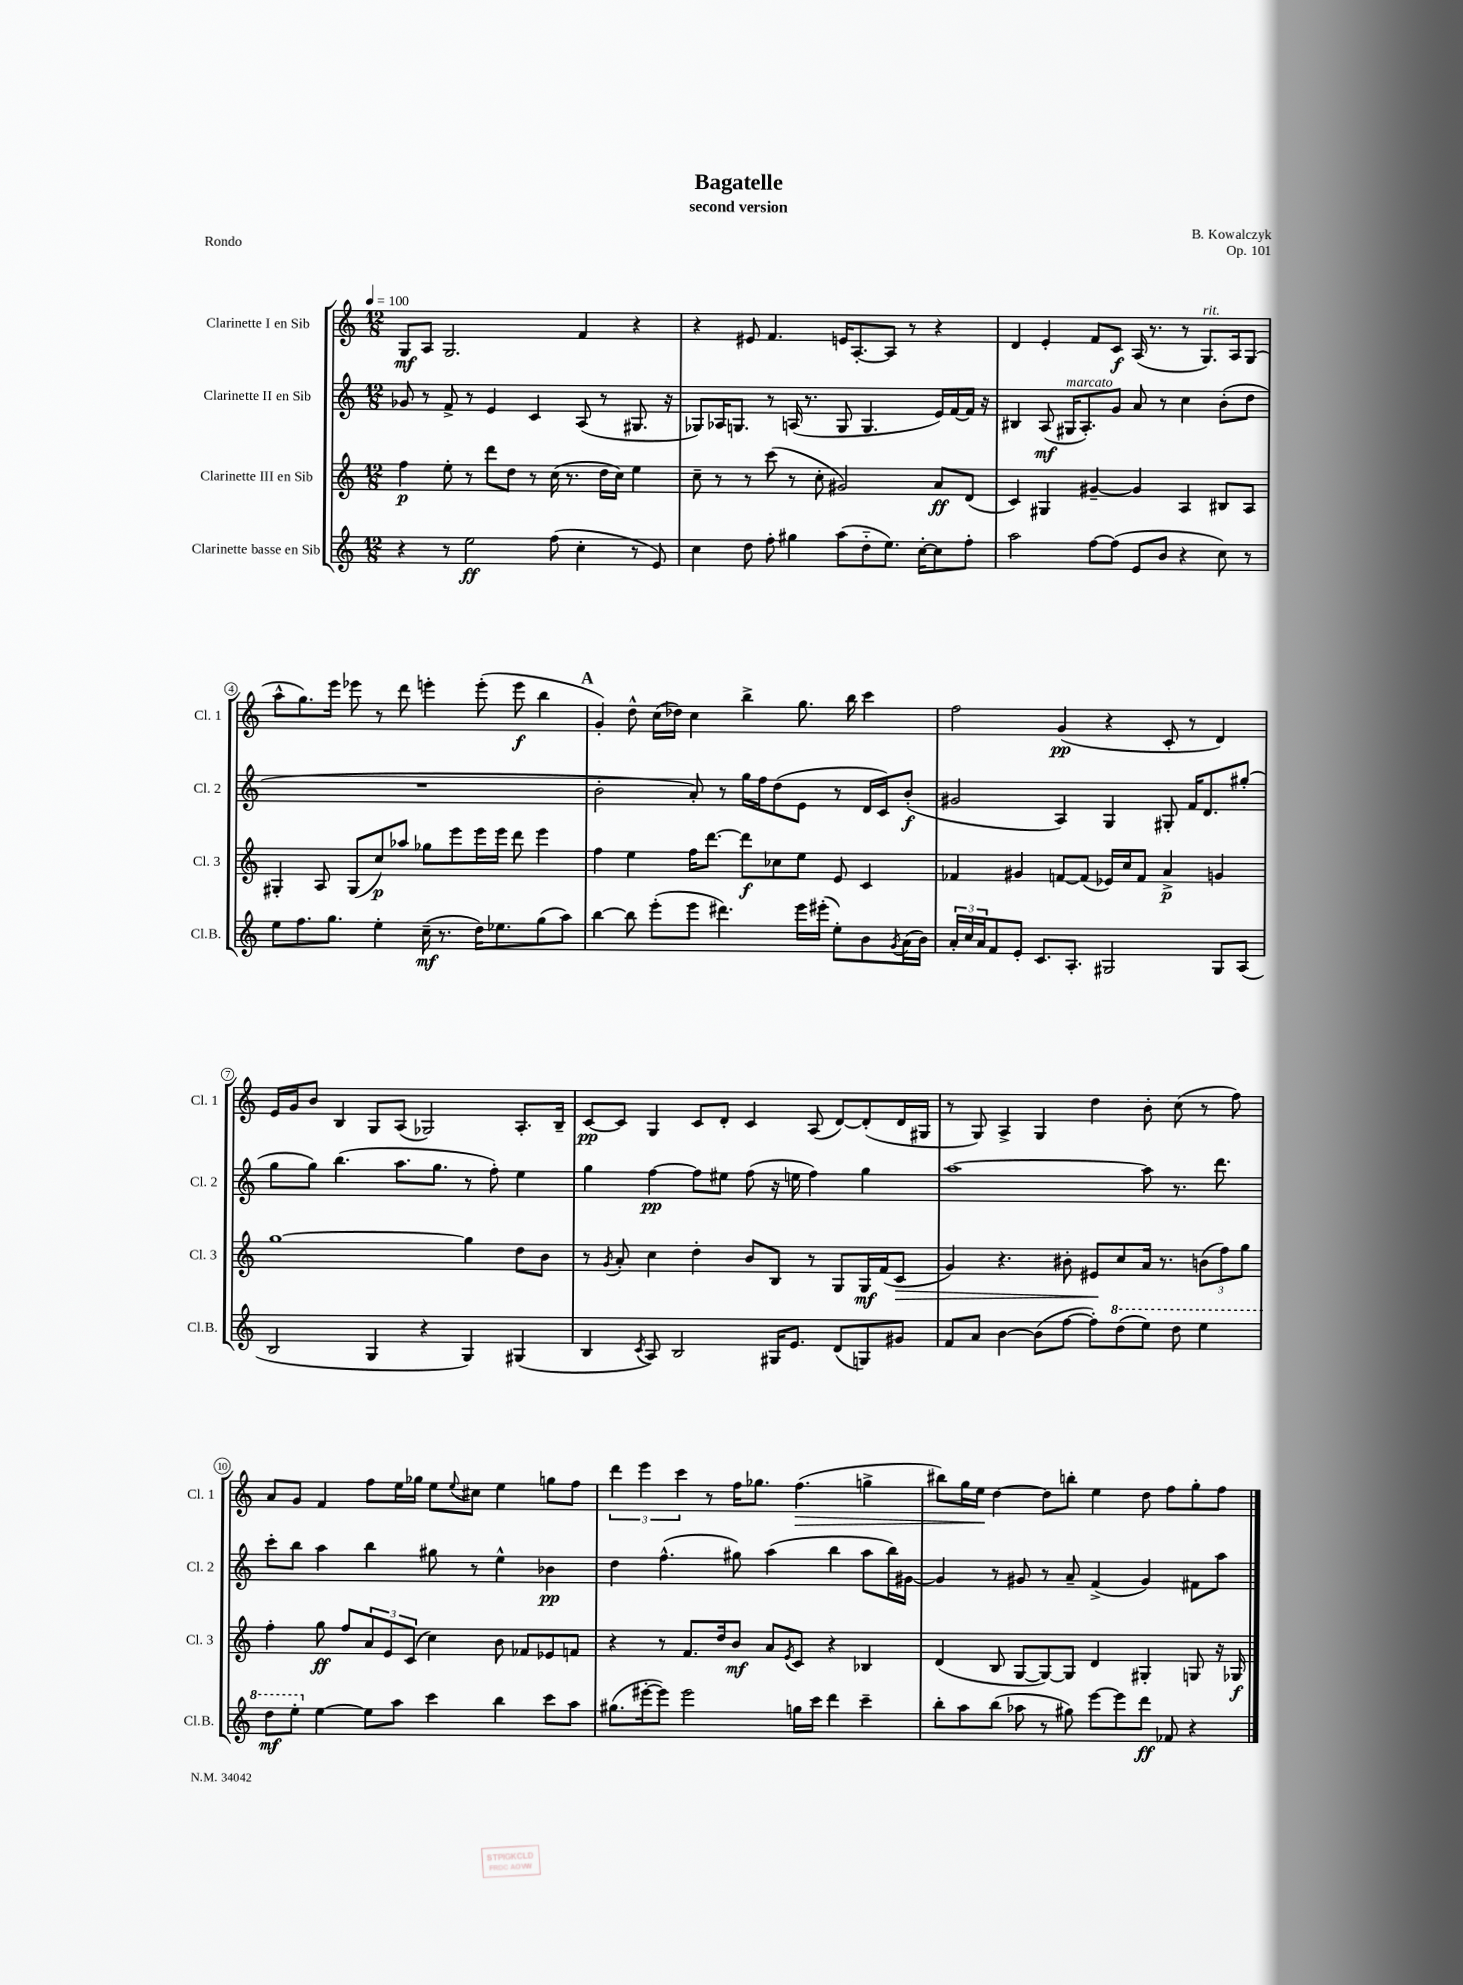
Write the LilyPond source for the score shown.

\header { title = "Bagatelle" composer = "B. Kowalczyk" subtitle = "second version" opus = "Op. 101" piece = "Rondo" }
<<
\new StaffGroup <<
\new Staff = "s0" \with { instrumentName = "Clarinette I en Sib" shortInstrumentName = "Cl. 1" } {
    \clef treble \key c \major \numericTimeSignature \time 12/8 \tempo 4 = 100
    g8\mf a8 g2. f'4 r4 |
    r4 eis'8 f'4. e'16 a8.~-. a8 r8 r4 |
    d'4 e'4-. f'8 c'8\f a16( r8. r8 g8.^\markup { \italic "rit." }) a16 g8( |
    a''8-^ g''8.) e'''16 ees'''8 r8 d'''8 e'''4-. e'''8-.( e'''8\f b''4 |
    \mark \markup { \bold "A" } g'4-.) d''8-^ c''16( des''16) c''4 b''4-> g''8. b''16 c'''4 |
    f''2 g'4\pp( r4 c'8-. r8 d'4) |
    e'16 g'16 b'8 b4 g8 a8( ges2) a8.-. b16-- |
    c'8~\pp c'8 g4 c'8 d'8-. c'4 a8( d'8~) d'8-.( d'16 gis16 |
    r8 g8) a4-> g4 d''4 b'8-. c''8( r8 f''8) |
    a'8 g'8 f'4 f''8 e''16 ges''16 e''8 \appoggiatura { e''8 } cis''8 e''4 g''8 f''8 |
    \tuplet 3/2 { d'''4 e'''4 c'''4 } r8 f''16 ges''8. f''4.\>( g''4-> |
    bis''8) g''16 e''16\! d''4~ d''8 b''8-. e''4 d''8 f''8 g''8-. f''8 \bar "|." |
}
\new Staff = "s1" \with { instrumentName = "Clarinette II en Sib" shortInstrumentName = "Cl. 2" } {
    \clef treble \key c \major \numericTimeSignature \time 12/8
    ges'8 r8 f'8-> r8 e'4 c'4 a8( r8 gis8. r16 |
    ges8) aes16 g8. r8 a16( r8. g8 g4. e'16) f'16~ f'16 r16 |
    bis4 a8\mf( gis16^\markup { \italic "marcato" } a8.-.) g'8 a'8 r8 c''4 b'8-.( d''8 |
    R1. |
    \mark \markup { \bold "A" } b'2-. a'8-.) r8 g''16 f''16 d''8( e'8 r8 d'16 c'16) b'8-.\f( |
    gis'2 a4) g4 gis8-. f'16 d'8. gis''8-.( |
    g''8 g''8) b''4.( a''8. g''8. r8 f''8-.) e''4 |
    g''4 f''4~\pp f''8 eis''8 f''8( r16 e''16 f''4) g''4 |
    a''1~ a''8 r8. d'''8. |
    c'''8-. b''8 a''4 b''4 gis''8 r8 e''4-^ bes'4\pp |
    d''4 f''4.-^( gis''8) a''4( b''4 a''8 b''16) gis'16~ |
    gis'4 r8 gis'8 r8 a'8-- f'4->( gis'4) fis'8 a''8 \bar "|." |
}
\new Staff = "s2" \with { instrumentName = "Clarinette III en Sib" shortInstrumentName = "Cl. 3" } {
    \clef treble \key c \major \numericTimeSignature \time 12/8
    f''4\p e''8-. r8 d'''8 d''8 r8 c''16( r8. d''16 c''16) e''4 |
    c''8-- r8 r8 c'''8( r8 c''8-. gis'2) a'8\ff d'8( |
    c'4) gis4 gis'4~-- gis'4 a4 bis8 a8 |
    gis4-. a8 gis8( c''8\p) aes''8 ges''8 e'''8 e'''16 e'''16 d'''8 e'''4 |
    \mark \markup { \bold "A" } f''4 e''4 f''16 d'''8.~ d'''8\f ces''8 e''8 e'8 c'4 |
    fes'4 gis'4 f'8~ f'8( ees'16) c''16 f'8 a'4->\p g'4 |
    g''1~ g''4 d''8 b'8 |
    r8 \acciaccatura { g'8 } a'8-. c''4 d''4-. b'8 b8 r8 g8 g16\mf f'16( c'8\> |
    g'4) r4. bis'8-. eis'8\! c''8 a'16 r8. \tuplet 3/2 { b'8( f''8) g''8 } |
    f''4-. g''8\ff f''8 \tuplet 3/2 { a'8 e'8 c'8( } c''4) b'8 fes'8 ees'8 f'8 |
    r4 r8 f'8. d''16 b'8\mf a'8 \acciaccatura { e'8 } c'8 r4 bes4 |
    d'4( b8 g8~ g8~) g8 d'4 gis4-. g8 r16 ges16\f \bar "|." |
}
\new Staff = "s3" \with { instrumentName = "Clarinette basse en Sib" shortInstrumentName = "Cl.B." } {
    \clef treble \key c \major \numericTimeSignature \time 12/8
    r4 r8 e''2\ff f''8( c''4-. r8 e'8) |
    c''4 d''8 f''8-. gis''4 a''8( d''8-_ e''8.) c''16~-. c''8 f''8-. |
    a''2 f''8~ f''8( e'8 b'8 r4 c''8) r8 |
    e''8 f''8. g''8. e''4-. c''16--\mf( r8. d''16) ees''8. g''8( a''8) |
    \mark \markup { \bold "A" } b''4~ b''8 e'''8-.( e'''8 dis'''4.) e'''16 eis'''16-.( e''8-.) b'8 \acciaccatura { g'8 } a'16( b'16) |
    \tuplet 3/2 { a'16-. c''16 a'16 } f'8 e'8-. c'8. a8.-. gis2 gis8 a8( |
    b2 g4 r4 g4) gis4( |
    b4 \acciaccatura { c'8 } a8) b2 gis16 e'8. d'8( g8) gis'8 |
    f'8 a'8 b'4~ b'8( f''8~ f''8-.) \ottava #1 d'''8( e'''8) d'''8 e'''4 |
    d'''8\mf e'''8-. \ottava #0 e''4~ e''8 a''8 c'''4 b''4 c'''8 a''8 |
    gis''8.( eis'''16~-. eis'''8) eis'''2 g''16 c'''16 d'''4 c'''4-- |
    b''8-. a''8 b''8( aes''8 r8 gis''8) e'''8~ e'''8 d'''8\ff fes'8 r4 \bar "|." |
}
>>
>>
\layout { \context { \Score \override BarNumber.stencil = #(make-stencil-circler 0.1 0.3 ly:text-interface::print) } }
